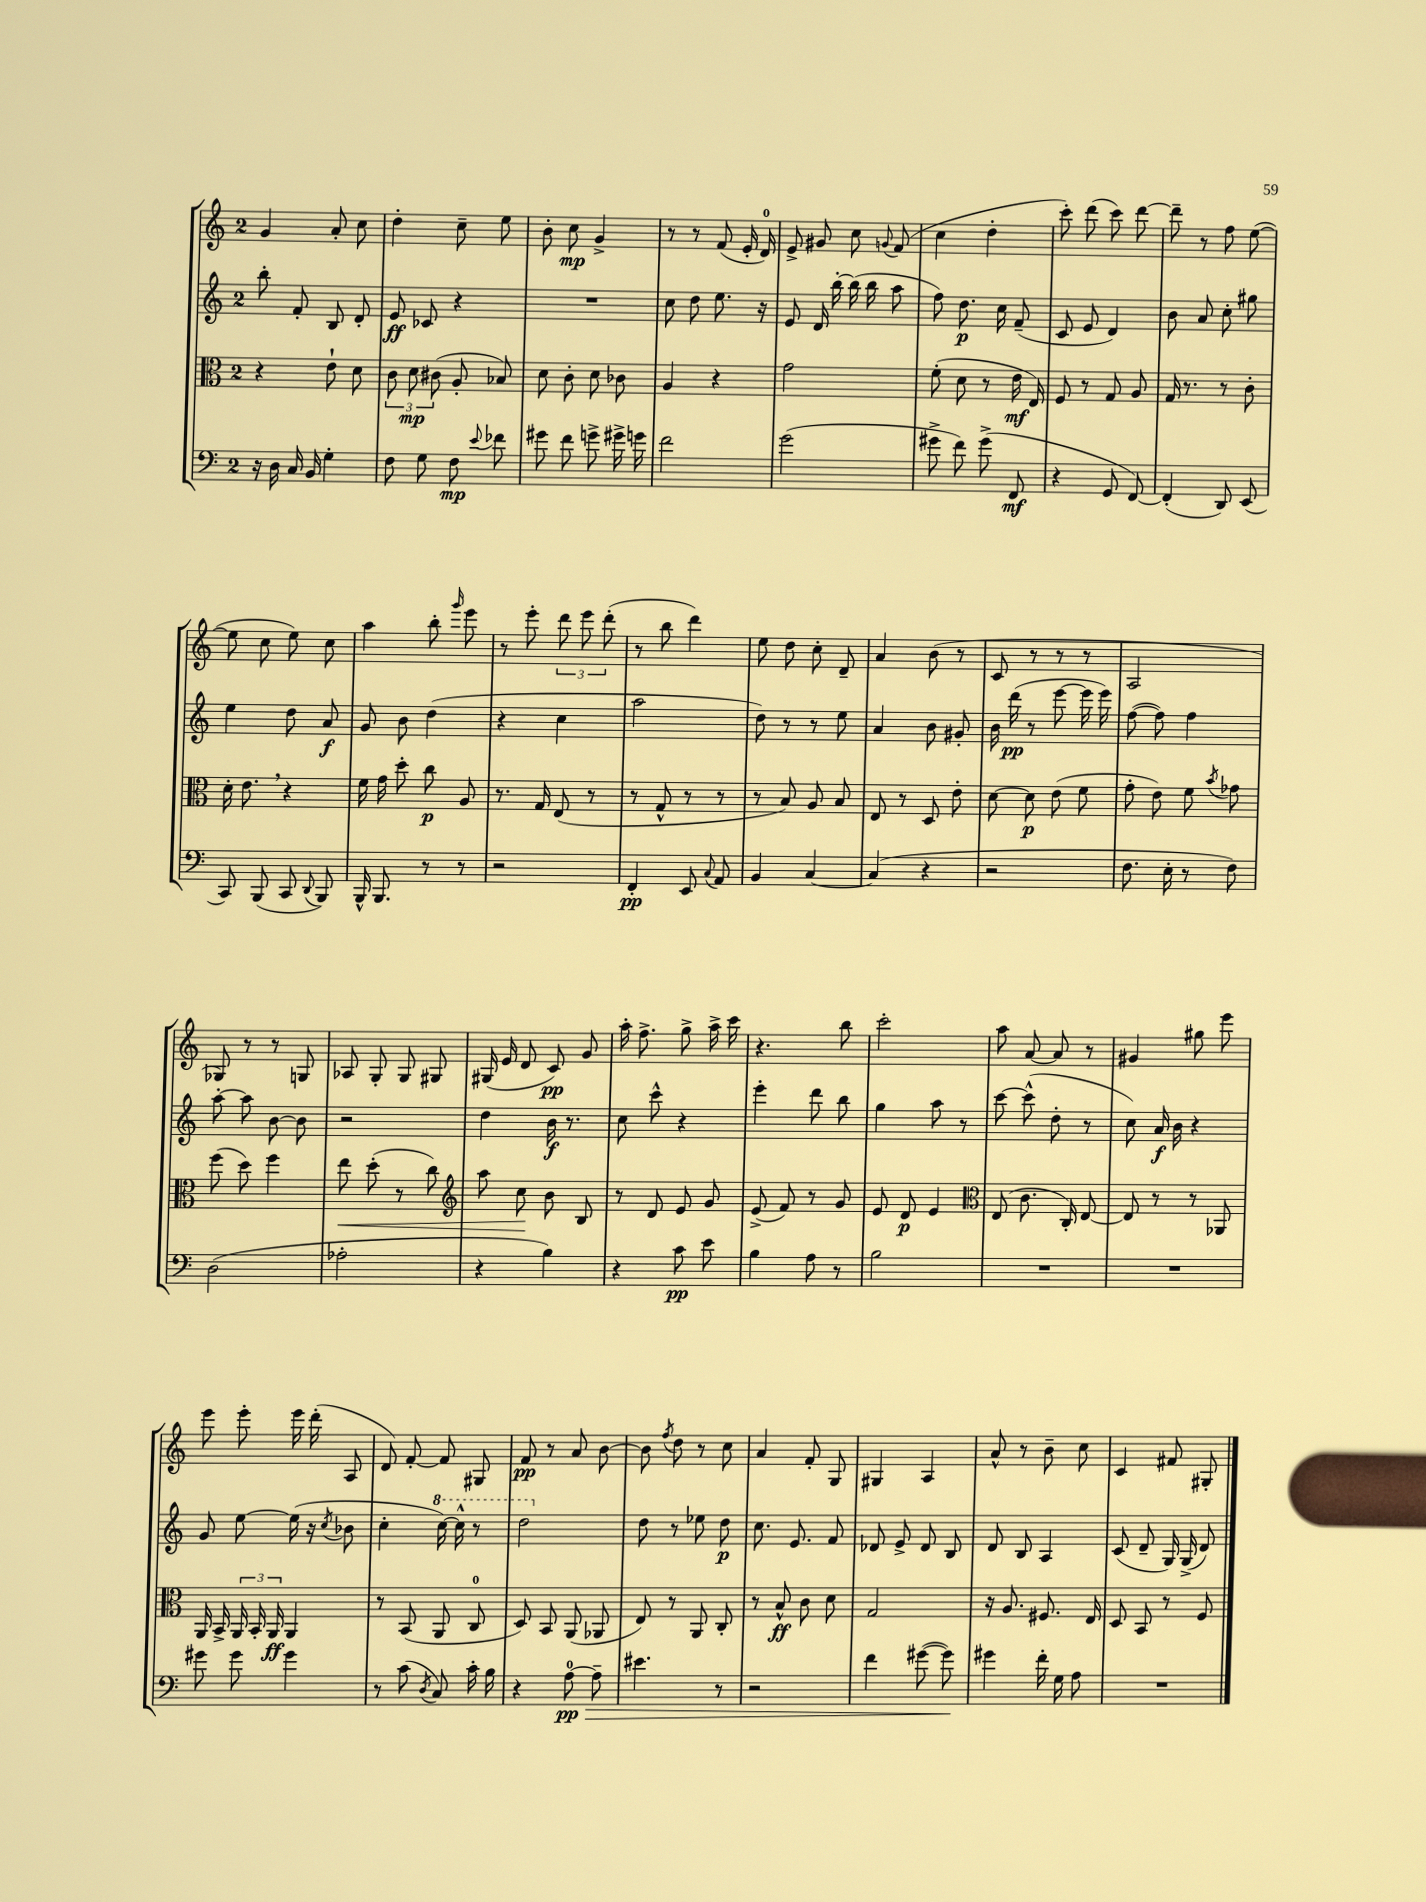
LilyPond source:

<<
\new StaffGroup <<
\new Staff = "s0" {
    \clef treble \key c \major \once \override Staff.TimeSignature.style = #'single-digit \time 2/4
    \autoBeamOff g'4 a'8-. c''8 |
    d''4-. c''8-- e''8 |
    b'8-. c''8\mp g'4-> |
    r8 r8 f'8( e'16-. d'16-0) |
    e'8-> gis'8 c''8 \appoggiatura { g'8 } f'8( |
    c''4 d''4-. |
    c'''8-.) d'''8( c'''8) d'''8~ |
    d'''8-- r8 f''8 e''8~( |
    e''8 c''8 e''8) c''8 |
    a''4 b''8-. \grace { g'''16 } e'''8 |
    r8 e'''8-. \tuplet 3/2 { d'''8 e'''8 d'''8-.( } |
    r8 b''8 d'''4) |
    e''8 d''8 c''8-. d'8-- |
    a'4 b'8( r8 |
    c'8 r8 r8 r8 |
    a2 |
    ges8) r8 r8 g8 |
    aes8 g8-. g8 gis8 |
    gis16( e'16 d'8 c'8\pp) g'8 |
    a''16-. f''8.-> g''8-> a''16-> c'''16 |
    r4. b''8 |
    c'''2-. |
    a''8 a'8~ a'8 r8 |
    gis'4 gis''8 e'''8 |
    e'''8 e'''8-. e'''16 d'''16-.( a8 |
    d'8) f'8~-. f'8 gis8 |
    f'8\pp r8 a'8 b'8~ |
    b'8 \acciaccatura { f''8 } d''8 r8 c''8 |
    a'4 f'8-. g8 |
    gis4 a4 |
    a'8-^ r8 b'8-- c''8 |
    c'4 fis'8 gis8-. \bar "|." |
}
\new Staff = "s1" {
    \clef treble \key c \major \once \override Staff.TimeSignature.style = #'single-digit \time 2/4
    \autoBeamOff b''8-. f'8-. b8 d'8-. |
    e'8\ff ces'8 r4 |
    R2 |
    c''8 d''8 e''8. r16 |
    e'8 d'16 b''16~-. b''16( b''16 a''8 |
    f''8) d''8.\p c''16 f'8--( |
    c'8 e'8 d'4) |
    b'8 a'8 c''8-. gis''8 |
    e''4 d''8 a'8\f |
    g'8 b'8 d''4( |
    r4 c''4 |
    a''2 |
    d''8) r8 r8 e''8 |
    a'4 b'8 gis'8-. |
    b'16 d'''16\pp( r8 e'''8~ e'''16 e'''16) |
    f''8~( f''8) f''4 |
    a''8~-. a''8 b'8~ b'8 |
    r2 |
    d''4 b'16\f r8. |
    c''8 c'''8-^ r4 |
    e'''4-. d'''8 b''8 |
    g''4 a''8 r8 |
    c'''8~ c'''8-^( d''8-. r8 |
    c''8) a'16\f b'16 r4 |
    g'8 e''8~ e''16( r16 \acciaccatura { c''8 } bes'8 |
    c''4-. \ottava #1 c'''16~) c'''16-^ r8 |
    d'''2 \ottava #0 |
    d''8 r8 ees''8 d''8\p |
    c''8. e'8. f'8 |
    des'8 e'8-> des'8 b8 |
    d'8 b8 a4 |
    c'8( d'8-- g16) g16->( d'8) \bar "|." |
}
\new Staff = "s2" {
    \clef alto \key c \major \once \override Staff.TimeSignature.style = #'single-digit \time 2/4
    \autoBeamOff r4 e'8-! d'8 |
    \tuplet 3/2 { c'8 d'8\mp cis'8( } a8-. bes8) |
    d'8 c'8-. d'8 ces'8 |
    a4 r4 |
    g'2 |
    f'8-.( d'8 r8 e'16\mf e16) |
    f8 r8 g8 a8 |
    g16 r8. r8 c'8-. |
    d'16-. e'8. \breathe r4 |
    f'16 g'16 d''8-. c''8\p a8 |
    r8. g16 e8( r8 |
    r8 g8-^ r8 r8 |
    r8 b8) a8 b8 |
    e8 r8 d8 e'8-. |
    d'8~ d'8\p e'8( f'8 |
    g'8-. e'8) f'8 \acciaccatura { b'8 } ges'8 |
    f''8( d''8) f''4 |
    e''8\< d''8-.( r8 c''8) |
    \clef treble a''8 c''8\! b'8 b8 |
    r8 d'8 e'8 g'8 |
    e'8->( f'8) r8 g'8 |
    e'8 d'8\p e'4 |
    \clef alto e8( c'8. c16-.) e8~ |
    e8 r8 r8 aes,8 |
    a,16 b,16-> \tuplet 3/2 { a,16 b,16-. a,16\ff } a,4 |
    r8 b,8( a,8 c8-0 |
    d8) b,8 a,8( aes,8 |
    e8) r8 a,8 c8-. |
    r8 b8-^\ff c'8 d'8 |
    g2 |
    r16 a8. fis8. e16 |
    d8 b,8 r8 f8 \bar "|." |
}
\new Staff = "s3" {
    \clef bass \key c \major \once \override Staff.TimeSignature.style = #'single-digit \time 2/4
    \autoBeamOff r16 d16 c16 b,16 g4-. |
    f8 g8 f8\mp \appoggiatura { e'8 } fes'8 |
    gis'8 f'8 g'8-> gis'16-> g'16 |
    f'2 |
    g'2( |
    gis'8-> f'8) gis'8->( f,8\mf |
    r4 g,8 f,8~) |
    f,4-.( d,8) e,8( |
    c,8) b,,8( c,8 \appoggiatura { d,8 } b,,8) |
    b,,16-^ b,,8. r8 r8 |
    r2 |
    f,4-.\pp e,8 \appoggiatura { c8 } a,8 |
    b,4 c4~ |
    c4( r4 |
    r2 |
    f8. e16-. r8 f8) |
    d2( |
    aes2-. |
    r4 b4) |
    r4 c'8\pp e'8 |
    b4 a8 r8 |
    b2 |
    R2 |
    R2 |
    gis'8 gis'8 gis'4 |
    r8 c'8( \acciaccatura { d8 } c8) c'16-. b16 |
    r4 a8-0~\pp\> a8-- |
    eis'4. r8 |
    r2 |
    f'4 gis'8~( gis'8\!) |
    gis'4 f'16-. g16 a8 |
    R2 \bar "|." |
}
>>
>>
\layout { \context { \Score \remove "Bar_number_engraver" } }
